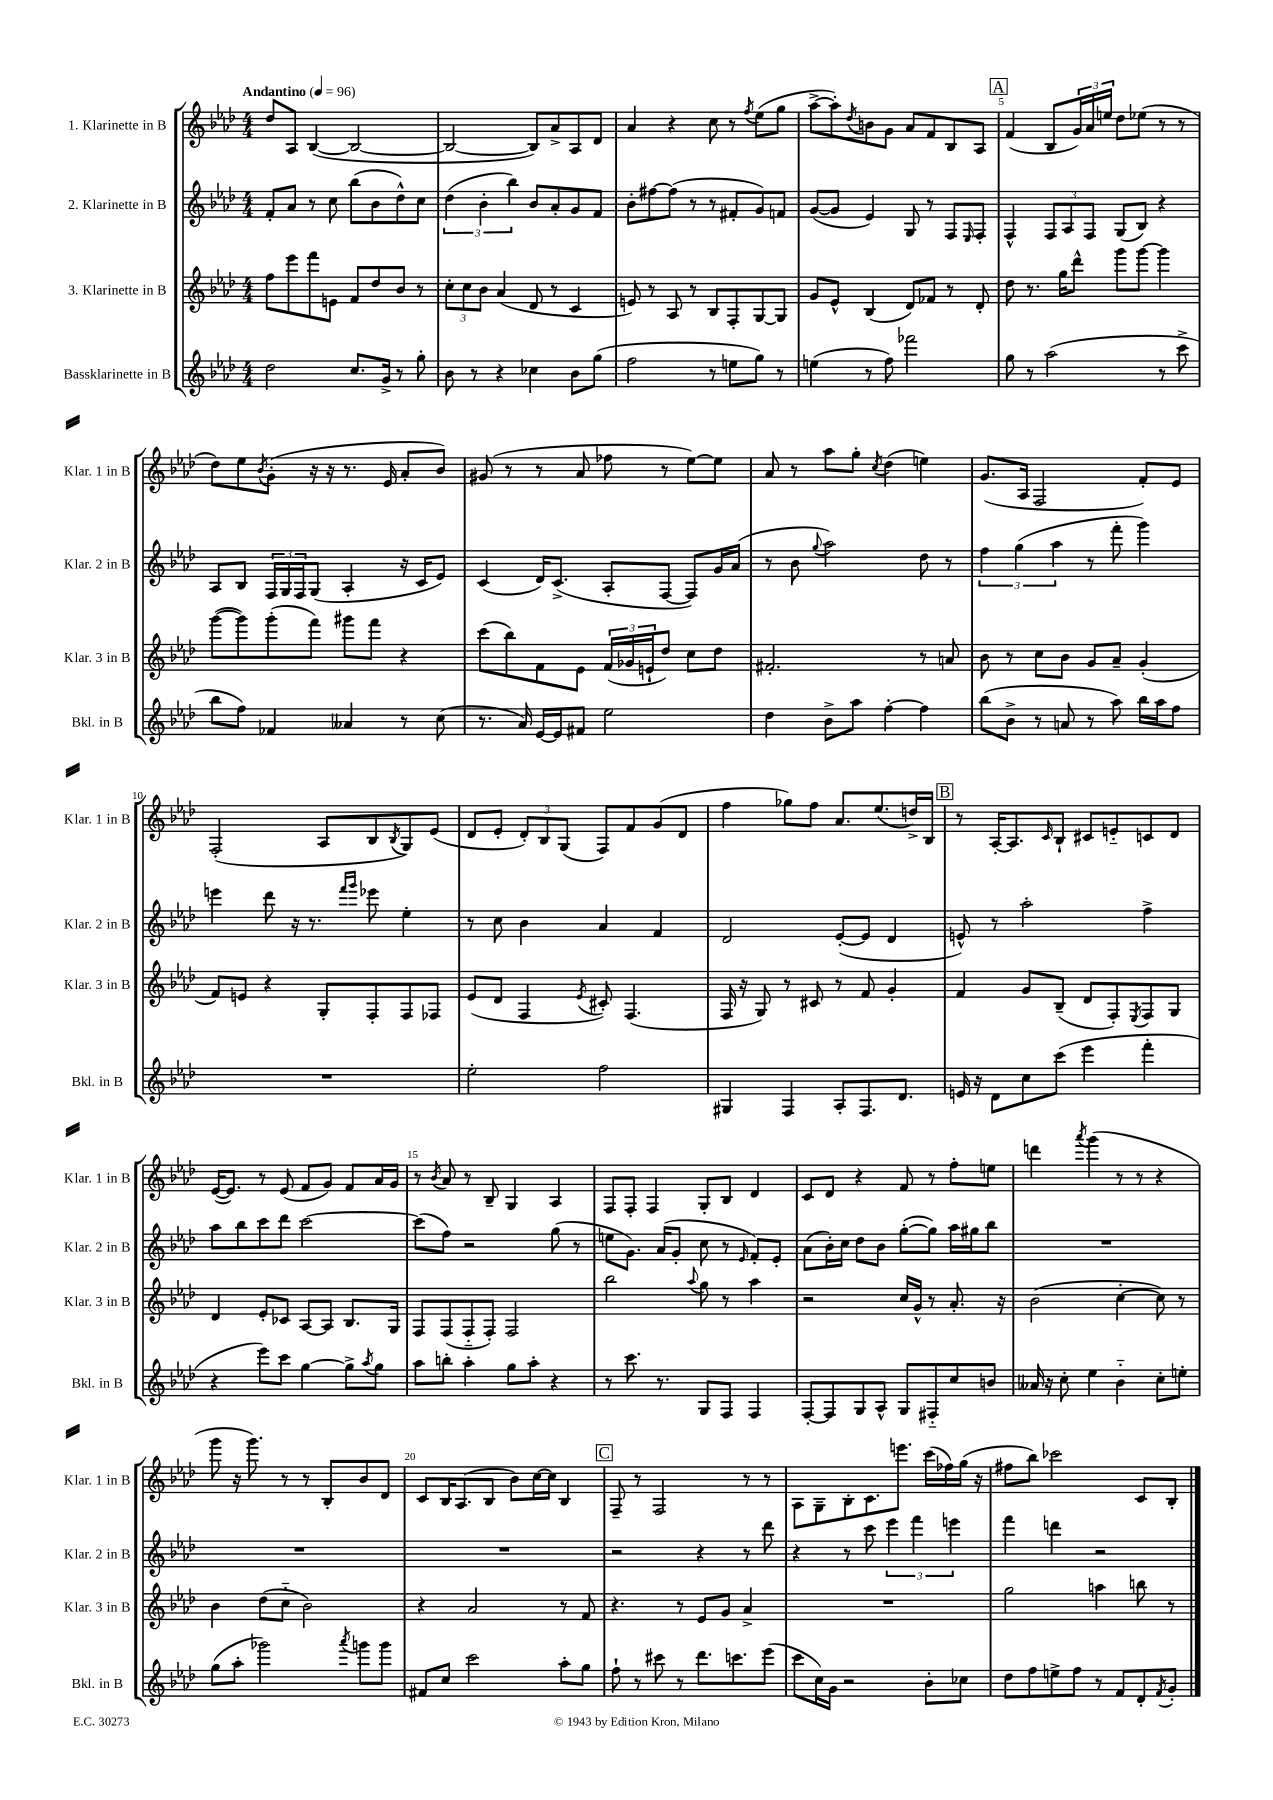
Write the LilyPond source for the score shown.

<<
\new StaffGroup <<
\new Staff = "s0" \with { instrumentName = "1. Klarinette in B" shortInstrumentName = "Klar. 1 in B" } {
    \clef treble \key aes \major \numericTimeSignature \time 4/4 \tempo "Andantino" 4 = 96
    des''8 aes8 bes4~( bes2~ |
    bes2~ bes8) aes'8-> aes8 des'8 |
    aes'4 r4 c''8 r8 \acciaccatura { f''8 } ees''8( g''8 |
    aes''8~-> aes''8-.) \acciaccatura { des''8 } b'8 g'8 aes'8 f'8 bes8 aes8 |
    \mark \markup { \box "A" } f'4( bes8 \tuplet 3/2 { g'16) aes'16 e''16 } des''8 ees''8( r8 r8 |
    des''8) ees''8 \acciaccatura { bes'8 } g'8-.( r16 r16 r8. ees'16 aes'8-. bes'8) |
    gis'8( r8 r8 aes'8 fes''8 r8 ees''8~) ees''8 |
    aes'8 r8 aes''8 g''8-. \acciaccatura { c''8 } des''4( e''4) |
    g'8.( aes16 f2 f'8-.) ees'8 |
    f2-.( aes8 bes8 \acciaccatura { bes8 } g8) ees'8( |
    des'8 ees'8-. \tuplet 3/2 { des'8-.) bes8 g8( } f8) f'8 g'8( des'8 |
    f''4 ges''8) f''8 aes'8. ees''8.( d''16->) bes16 |
    \mark \markup { \box "B" } r8 aes16~-. aes8. \grace { c'16 } bes8-! cis'8 e'8-_ c'8 des'8 |
    ees'16~( ees'8.) r8 ees'8( f'8 g'8) f'8 aes'16 g'16 |
    r8 \acciaccatura { bes'8 } aes'8 r8 bes8-- g4 aes4 |
    f8 f8-. f4 g8-. bes8 des'4 |
    c'8 des'8 r4 f'8 r8 f''8-. e''8 |
    d'''4 \acciaccatura { aes'''8 } g'''4( r8 r8 r4 |
    g'''8 r16 g'''8.) r8 r8 bes8-. bes'8 des'8 |
    c'8 bes16 aes8.( bes8 bes'8) c''16~ c''16 bes4 |
    \mark \markup { \box "C" } f8-- r8 f2 r8 r8 |
    aes8 g8-- bes8-. c'8. e'''8. c'''16( fes''16) g''16( r16 |
    fis''8 bes''8) ces'''2 c'8 bes8-. \bar "|." |
}
\new Staff = "s1" \with { instrumentName = "2. Klarinette in B" shortInstrumentName = "Klar. 2 in B" } {
    \clef treble \key aes \major \numericTimeSignature \time 4/4
    f'8-. aes'8 r8 c''8 bes''8( bes'8 des''8-^) c''8 |
    \tuplet 3/2 { des''4( bes'4-. bes''4) } bes'8 aes'8-. g'8 f'8 |
    bes'8-. fis''8~ fis''8( r8 r8 fis'8-. g'8) f'8 |
    g'8~( g'8 ees'4) g8 r8 f8 \grace { ees16 } f8-. |
    \mark \markup { \box "A" } f4-^ \tuplet 3/2 { f8 aes8 f8 } g8( bes8) r4 |
    aes8 bes8 \tuplet 3/2 { f16 g16 f16 } g8( aes4-. r16 c'16 ees'8) |
    c'4( des'16) c'8.->( aes8-. f8~ f8) g'16 aes'16( |
    r8 bes'8 \appoggiatura { g''8 } aes''2) des''8 r8 |
    \tuplet 3/2 { f''4 g''4( aes''4 } r8 f'''8-. g'''4) |
    e'''4 des'''8 r16 r8. \grace { f'''16 g'''16 } ees'''8 ees''4-. |
    r8 c''8 bes'4 aes'4 f'4 |
    des'2 ees'8~-.( ees'8 des'4 |
    \mark \markup { \box "B" } e'8-^) r8 aes''2-. f''4-> |
    aes''8 bes''8 c'''8 des'''8 c'''2~ |
    c'''8( f''8) r2 g''8( r8 |
    e''8 g'8.) aes'16( g'8-. c''8 r8 \grace { ees'16 } f'8-.) ees'8-. |
    aes'8( bes'16-.) c''16 des''8 bes'8 g''8~-.( g''8) aes''16 gis''16 bes''8 |
    R1 |
    R1 |
    R1 |
    \mark \markup { \box "C" } r2 r4 r8 des'''8 |
    r4 r8 c'''8 \tuplet 3/2 { ees'''4 f'''4 e'''4 } |
    f'''4 d'''4 r2 \bar "|." |
}
\new Staff = "s2" \with { instrumentName = "3. Klarinette in B" shortInstrumentName = "Klar. 3 in B" } {
    \clef treble \key aes \major \numericTimeSignature \time 4/4
    f''8 ees'''8 f'''8 e'8 f'8 des''8 bes'8 r8 |
    \tuplet 3/2 { c''8-. c''8 bes'8 } aes'4( des'8 r8 c'4 |
    e'8) r8 aes8 r8 bes8 f8-. g8~ g8 |
    g'8 ees'8-^ bes4( des'8) fes'8 r8 des'8-. |
    \mark \markup { \box "A" } des''8 r8. g''16 des'''8-^ g'''8 g'''8~ g'''4 |
    g'''8~( g'''8) g'''8-.( f'''8) gis'''8 f'''8 r4 |
    c'''8( bes''8) f'8 ees'8 \tuplet 3/2 { f'16( ges'16 e'16-! } des''8) c''8 des''8 |
    fis'2.-. r8 a'8 |
    bes'8 r8 c''8 bes'8 g'8 aes'8-- g'4-.( |
    f'8) e'8 r4 g8-. f8-. f8 fes8 |
    ees'8( des'8 f4 \acciaccatura { ees'8 } cis'8-.) f4.( |
    f16 r16 g8) r8 cis'8 r8 f'8 g'4-. |
    \mark \markup { \box "B" } f'4 g'8 bes8--( des'8 f8-.) \acciaccatura { ees8 } f8 g8 |
    des'4 ees'8-. ces'8 aes8~ aes8 bes8. g16 |
    f8 f8( f8-_ f8-.) f2 |
    bes''2 \appoggiatura { aes''8 } g''8 r8 aes''4 |
    r2 c''16 g'16-^ r8 aes'8.-. r16 |
    bes'2( c''4~-. c''8) r8 |
    bes'4 des''8( c''8-_ bes'2) |
    r4 aes'2 r8 f'8 |
    \mark \markup { \box "C" } r4. r8 ees'8 g'8 aes'4-> |
    R1 |
    g''2 a''4 b''8 r8 \bar "|." |
}
\new Staff = "s3" \with { instrumentName = "Bassklarinette in B" shortInstrumentName = "Bkl. in B" } {
    \clef treble \key aes \major \numericTimeSignature \time 4/4
    des''2 c''8. g'16-> r8 g''8-. |
    bes'8 r8 r4 ces''4 bes'8 g''8( |
    f''2 r8 e''8 g''8) r8 |
    e''4( r8 f''8) fes'''2 |
    \mark \markup { \box "A" } g''8 r8 aes''2( r8 c'''8-> |
    bes''8 f''8) fes'4 aeses'4 r8 c''8( |
    r8. aes'16) ees'16~ ees'16 fis'8 ees''2 |
    des''4 bes'8-> aes''8 f''4~-. f''4 |
    bes''8( bes'8-> r8 a'8 r8 aes''8) bes''16 aes''16 f''8 |
    R1 |
    ees''2-. f''2 |
    gis4 f4 aes8-. f8. des'8. |
    \mark \markup { \box "B" } e'16 r16 des'8 c''8 c'''8( ees'''4 f'''4-. |
    r4 ees'''8) c'''8 g''4~ g''8-> \acciaccatura { aes''8 } g''8 |
    aes''8 b''8-. aes''4-. g''8 aes''8-. r4 |
    r8 c'''8. r8. g8 f8 f4 |
    f8~-. f8 g8 aes8-^ g8 fis8-_ c''8 b'8 |
    aeses'16 r16 c''8-. ees''4 bes'4-_ c''8-. e''8-. |
    g''8( aes''8-. ges'''2) \acciaccatura { aes'''8 } g'''8 g'''8 |
    fis'8 c''8 c'''2 aes''8-. g''8 |
    \mark \markup { \box "C" } f''8-! r8 cis'''8 r8 des'''8. c'''8. ees'''8( |
    c'''8 c''16) g'16 r2 bes'8-. ces''8 |
    des''8 f''8 e''8-> f''8 r8 f'8 des'8-. \acciaccatura { f'8 } g'8-. \bar "|." |
}
>>
>>
\layout { \context { \Score \override BarNumber.break-visibility = ##(#f #t #t) barNumberVisibility = #(every-nth-bar-number-visible 5) } }
